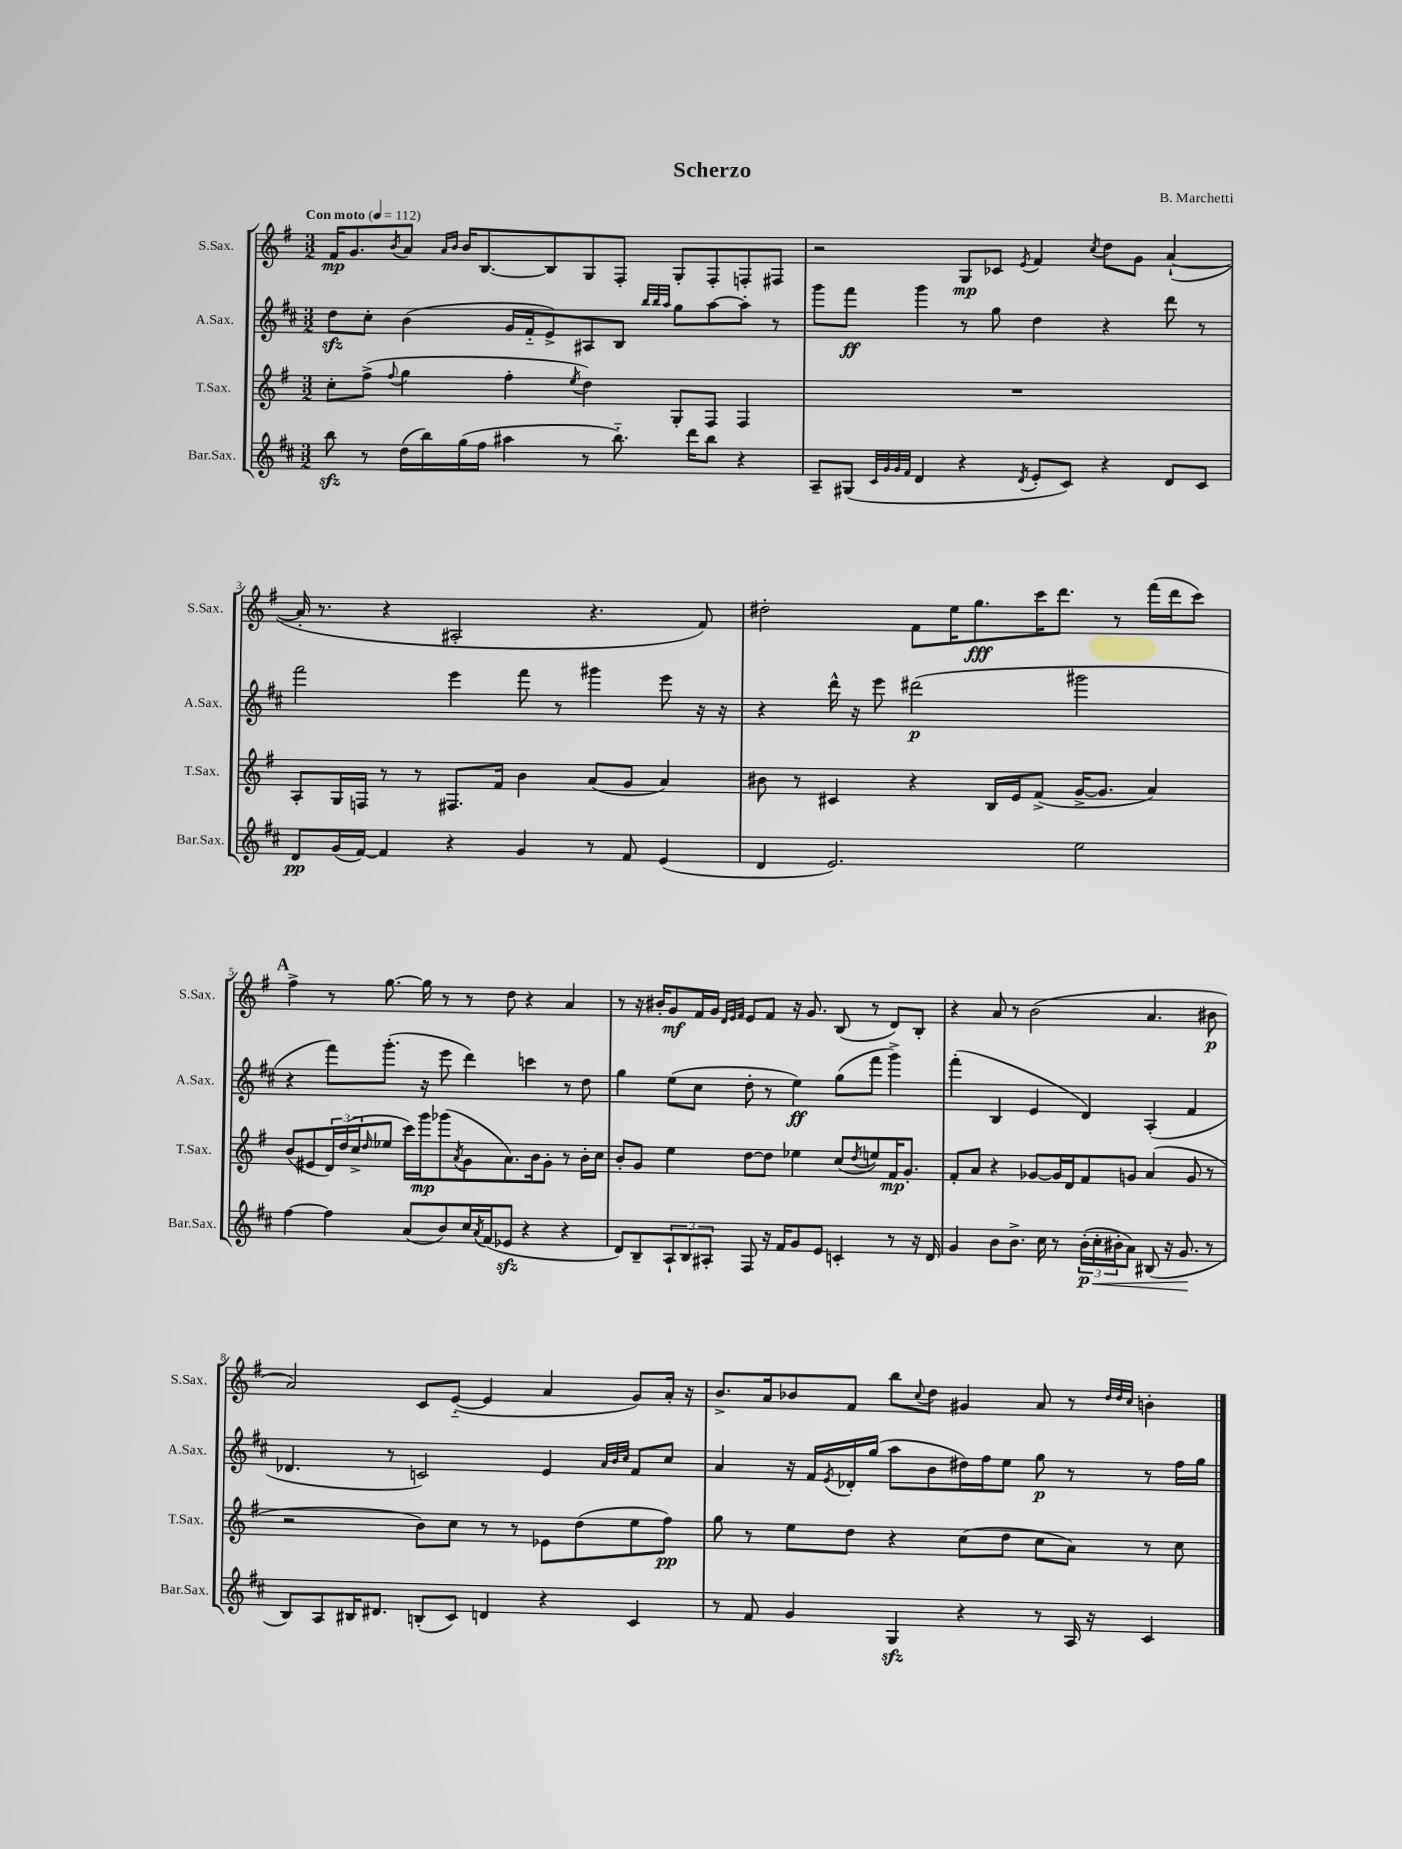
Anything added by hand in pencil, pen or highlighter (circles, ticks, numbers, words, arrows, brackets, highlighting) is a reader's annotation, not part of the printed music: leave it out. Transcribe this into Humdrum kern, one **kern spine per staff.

**kern	**kern	**kern	**kern
*staff4	*staff3	*staff2	*staff1
*clefG2	*clefG2	*clefG2	*clefG2
*k[f#c#]	*k[f#]	*k[f#c#]	*k[f#]
*M3/2	*M3/2	*M3/2	*M3/2
*MM112	*MM112	*MM112	*MM112
8bb	8cc'	8dd	16f#
.	.	.	8.g
8r	(8ff#^	8cc#'	.
.	8qqff#	.	8qb
(16dd	4gg	(4b	8a
16bb)	.	.	.
.	.	.	16qqa
.	.	.	16qqb
(16gg	.	.	16b
16ff#	.	.	[8.B
4aa#	4ff#'	16g	.
.	.	16f#'~	.
.	.	8e^)	8B]
.	8qee	.	.
8r	4dd)	8A#	8G
8.bb'~)	.	8B	8F#'
.	.	32qqbb	.
.	.	32qqbb	.
.	.	32qqaa	.
.	8G'	8gg	8G'
16ddd	.	.	.
8bb	8F#	[8aa	8F#'
4r	4F#	8aa']	8F'
.	.	8r	8F#
=	=	=	=
8A~	1.r	8ggg	2r
(8G#	.	8fff#	.
32qqc#	.	.	.
32qqg	.	.	.
32qqg	.	.	.
32qqf#	.	.	.
4d	.	4ggg	.
4r	.	8r	8G
.	.	8gg	8c-
8qd	.	.	8qe
8e'	.	4dd	4f#
8c#)	.	.	.
.	.	.	8qcc
4r	.	4r	8dd
.	.	.	8g
8d	.	8ddd	([4a`
8c#	.	8r	.
=	=	=	=
8d	8A'	2fff#	16a']
.	.	.	8.r
(16g	16G	.	.
[16f#)	16F	.	.
4f#]	8r	.	4r
.	8r	.	.
4r	8.F#	4eee	2A#'
.	16f#	.	.
4g	4b	8fff#	.
.	.	8r	.
8r	(8a	4ggg#	4.r
8f#	8g	.	.
(4e	4a)	8eee	.
.	.	16r	8f#)
.	.	16r	.
=	=	=	=
4d	8b#	4r	2dd#'
.	8r	.	.
2.e)	4c#	16ddd^^	.
.	.	16r	.
.	.	8eee	.
.	4r	(2ddd#	8f#
.	.	.	16ee
.	.	.	8.gg
.	16B	.	.
.	16e	.	.
.	(8f#^	.	16ccc
.	.	.	8.ddd
2ee	[16g^	2ggg#	.
.	8.g]	.	.
.	.	.	8r
.	4a)	.	(16fff#
.	.	.	16ddd
.	.	.	8ccc)
=	=	=	=
[4ff#	(8b	4r	4ff#^
.	8e#	.	.
4ff#]	24d)	8fff#)	8r
.	(24dd	.	.
.	24cc^	.	.
.	16qqdd	.	.
.	8ee-	(8.ggg'	[8.gg
(8a	16ccc)	.	.
.	16ggg	16r	16gg]
8b)	(8ggg-	8eee	8r
.	8qa	.	.
16cc#	8g	4ddd)	8r
8qa	.	.	.
(16f#	.	.	.
8e-	8.a)	.	8dd
4r	.	4ccc	4r
.	16b	.	.
.	8g'	.	.
4r	8r	8r	4a
.	16b'	8dd	.
.	16cc	.	.
=	=	=	=
8d)	8b'	4gg	8r
8B~	8g	.	16r
.	.	.	16b#'
12A`	4ee	(8ee	8g
12B	.	.	.
.	.	8cc#	16f#
12A#'	.	.	.
.	.	.	16g
.	.	.	32qqd
.	.	.	32qqe
.	.	.	32qqf#
8F#	[8dd	8dd'	8e
16r	8dd]	8r	8f#
16f#	.	.	.
8g	4ee-	4ee)	16r
.	.	.	8.g
8e	.	.	.
4c'	(8cc	(8gg	(8B
.	8qdd	.	.
.	8ee)	8fff#	8r
8r	16f#	4ggg^)	8d)
.	8.g'	.	.
16r	.	.	8B'
16d	.	.	.
=	=	=	=
4g	8f#'	(4fff#'	4r
.	8a	.	.
8b	4r	4B	8a
8.b^	.	.	8r
.	[8g-	4e	(2b
16cc#	.	.	.
8r	16g-]	.	.
.	16d	.	.
(24b'	8f#	4d)	.
24cc#'	.	.	.
24b#'	.	.	.
8a)	8g	.	.
(8B#	(4a	(4A'	4.a
16r	.	.	.
8.g	.	.	.
.	8g	4f#	.
8r	8r	.	8b#
=	=	=	=
8B)	2r	4.d-	2a)
8A	.	.	.
16B#	.	.	.
8.d#	.	.	.
.	.	8r	.
(8B'	8b)	2c)	8c
8c#)	8cc	.	([8e'~
4d	8r	.	4e]
.	8r	.	.
4r	8e-	4e	4a
.	(8dd	.	.
.	.	32qqa	.
.	.	32qqb	.
.	.	32qqcc#	.
4c#	8ee	8f#	8g)
.	8ff#)	8cc#	16a'
.	.	.	16r
=	=	=	=
8r	8gg	4a	8.b^
8f#	8r	.	.
.	.	.	16a
4g	8ee	16r	8b-
.	.	16f#	.
.	.	8qe	.
.	8dd	16d-'	8f#
.	.	(16gg	.
4G	4r	8aa	8bb
.	.	.	8qqcc
.	.	8b	8dd
4r	(8cc	16dd#)	4g#
.	.	16ff#	.
.	8dd	8ee	.
8r	8cc	8gg	8a
16A	8a)	8r	8r
16r	.	.	.
.	.	.	32qqdd
.	.	.	32qqdd
.	.	.	32qqcc
4c#	8r	8r	4b'
.	8cc	16ff#	.
.	.	16gg	.
==	==	==	==
*-	*-	*-	*-
